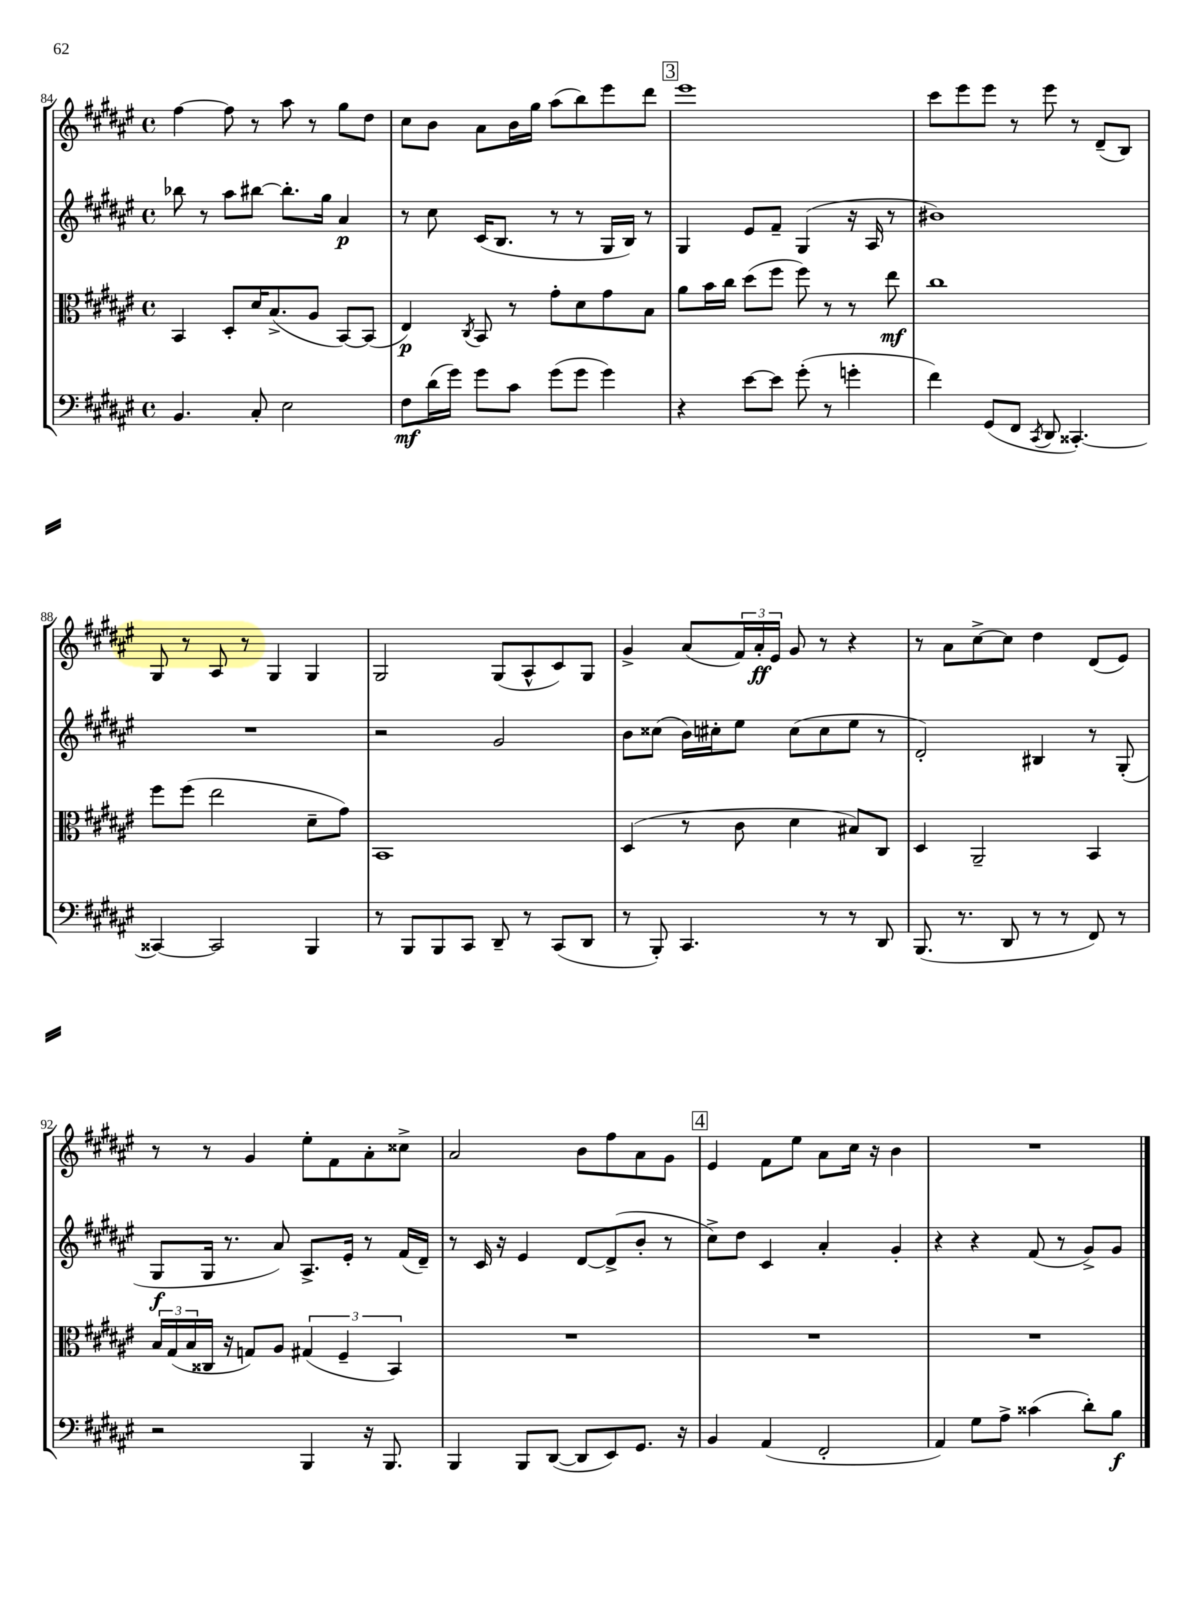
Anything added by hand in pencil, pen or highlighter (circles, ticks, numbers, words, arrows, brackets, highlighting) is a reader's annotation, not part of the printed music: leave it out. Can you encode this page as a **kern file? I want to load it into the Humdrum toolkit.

**kern	**kern	**kern	**kern
*staff4	*staff3	*staff2	*staff1
*clefF4	*clefC3	*clefG2	*clefG2
*k[f#c#g#d#a#e#]	*k[f#c#g#d#a#e#]	*k[f#c#g#d#a#e#]	*k[f#c#g#d#a#e#]
*M4/4	*M4/4	*M4/4	*M4/4
*met(c)	*met(c)	*met(c)	*met(c)
4.BB	4BB	8bb-	[4ff#
.	.	8r	.
.	8D#'	8aa#	8ff#]
8C#'	16d#	[8bb#	8r
.	(8.B^	.	.
2E#	.	8.bb#']	8aa#
.	8A#	.	8r
.	.	16gg#	.
.	[8BB)	4a#	8gg#
.	(8BB]	.	8dd#
=	=	=	=
8F#	4E#)	8r	8cc#
(16d#	.	8cc#	8b
16g#)	.	.	.
.	8qC#	.	.
8g#	8BB	(16c#	8a#
.	.	8.B	.
8c#	8r	.	16b
.	.	.	16gg#
(8g#	8g#'	8r	(8aa#
8g#	8d#	8r	8bb)
4g#)	8g#	16G#	8eee#
.	.	16B)	.
.	8B	8r	8ddd#
=	=	=	=
4r	8a#	4G#	1eee#
.	16b	.	.
.	16cc#	.	.
[8e#	(8dd#	8e#	.
8e#]	8ff#	8f#~	.
(8g#'	8ff#)	(4G#	.
8r	8r	.	.
4g'	8r	16r	.
.	.	16A#	.
.	8ee#	8r	.
=	=	=	=
4f#)	1cc#	1b#)	8ccc#
.	.	.	8eee#
(8GG#	.	.	8eee#
8FF#	.	.	8r
8qCC#	.	.	.
8DD#	.	.	8eee#
[4.CC##')	.	.	8r
.	.	.	(8d#~
.	.	.	8B)
=	=	=	=
4CC##_	8ff#	1r	8G#
.	(8ff#	.	8r
2CC##]	2ee#	.	8A#
.	.	.	8r
.	.	.	4G#
4BBB	8d#~	.	4G#
.	8g#)	.	.
=	=	=	=
8r	1BB	2r	2G#
8BBB	.	.	.
8BBB	.	.	.
8CC#	.	.	.
8DD#~	.	2g#	(8G#
8r	.	.	8A#^^
(8CC#	.	.	8c#)
8DD#	.	.	8G#
=	=	=	=
8r	(4D#	8b	4g#^
8BBB')	.	(8cc##	.
4.CC#	8r	16b)	(8a#
.	.	16cc#'	.
.	8c#	8ee#	24f#)
.	.	.	24a#'
.	.	.	24e#
.	4d#	(8cc#	8g#
8r	.	8cc#	8r
8r	8B#)	8ee#	4r
8DD#	8C#	8r	.
=	=	=	=
(8.BBB	4D#	2d#')	8r
.	.	.	8a#
8.r	.	.	.
.	2AA#~	.	[8cc#^
8DD#	.	.	8cc#]
8r	.	4B#	4dd#
8r	.	.	.
8FF#)	4BB	8r	(8d#
8r	.	(8G#'	8e#)
=	=	=	=
2r	24B	8G#	8r
.	(24G#	.	.
.	24B	.	.
.	16C##	16G#	8r
.	16r	8.r	.
.	8G)	.	4g#
.	8A#	8a#)	.
4BBB	(6G#	8.A#^	8ee#'
.	.	.	8f#
.	6F#~	.	.
.	.	16e#'	.
16r	.	8r	8a#'
8.BBB	.	.	.
.	6BB)	.	.
.	.	(16f#	8cc##^
.	.	16d#~)	.
=	=	=	=
4BBB	1r	8r	2a#
.	.	16c#	.
.	.	16r	.
8BBB	.	4e#	.
([8DD#	.	.	.
8DD#]	.	[8d#	8b
8EE#)	.	(8d#^]	8ff#
8.GG#	.	8b'	8a#
.	.	8r	8g#
16r	.	.	.
=	=	=	=
4BB	1r	8cc#^)	4e#
.	.	8dd#	.
(4AA#	.	4c#	8f#
.	.	.	8ee#
2FF#'	.	4a#'	8a#
.	.	.	16cc#
.	.	.	16r
.	.	4g#'	4b
=	=	=	=
4AA#)	1r	4r	1r
8G#	.	4r	.
8A#^	.	.	.
(4c##	.	(8f#	.
.	.	8r	.
8d#')	.	8g#^)	.
8B	.	8g#	.
==	==	==	==
*-	*-	*-	*-
